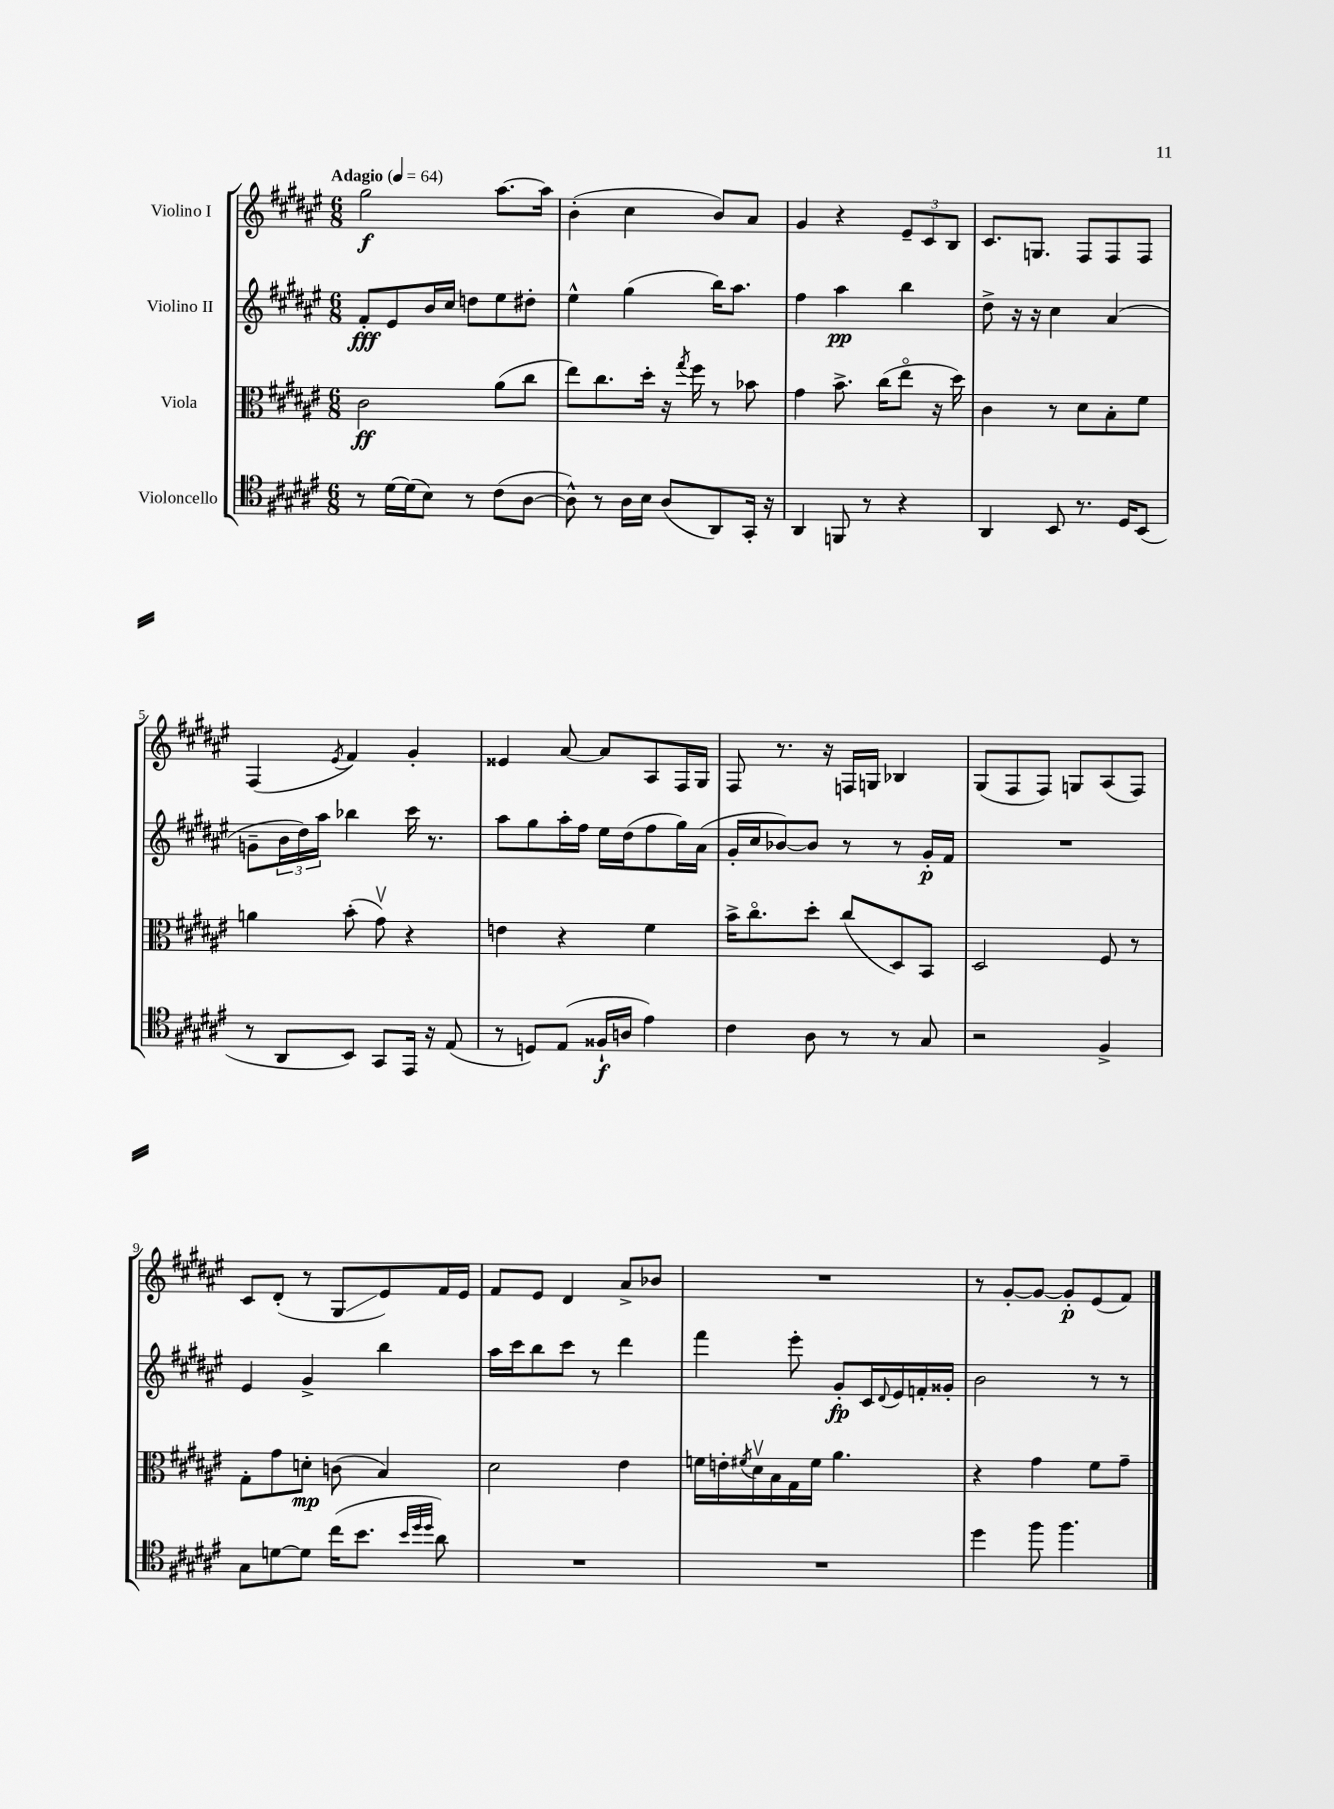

**kern	**kern	**kern	**kern
*staff4	*staff3	*staff2	*staff1
*clefC4	*clefC3	*clefG2	*clefG2
*k[f#c#g#d#a#e#]	*k[f#c#g#d#a#e#]	*k[f#c#g#d#a#e#]	*k[f#c#g#d#a#e#]
*M6/8	*M6/8	*M6/8	*M6/8
*MM64	*MM64	*MM64	*MM64
8r	2c#	8f#'	2gg#
[16d#	.	8e#	.
(16d#]	.	.	.
8B)	.	16b	.
.	.	16cc#	.
8r	.	8dd	.
(8c#	(8a#	8ee#	[8.aa#
[8A#	8cc#	8dd#'	.
.	.	.	16aa#]
=	=	=	=
8A#^^])	8ee#)	4ee#^^	(4b'
8r	8.cc#	.	.
16A#	.	(4gg#	4cc#
16B	16dd#'	.	.
(8A#	16r	.	.
.	8qgg#	.	.
.	16ff#	.	.
8AA#)	8r	16bb)	8b)
.	.	8.aa#	.
16GG#'	8b-	.	8a#
16r	.	.	.
=	=	=	=
4AA#	4g#	4ff#	4g#
8FF	8.b^	4aa#	4r
8r	.	.	.
.	(16cc#	.	.
4r	8ee#o	4bb	12e#~
.	.	.	12c#
.	16r	.	.
.	.	.	12B
.	16dd#)	.	.
=	=	=	=
4AA#	4c#	8dd#^	8.c#
.	.	16r	.
.	.	16r	8.G
8BB	8r	4cc#	.
8.r	8d#	.	8F#
.	8B'	(4a#	8F#
16D#	.	.	.
(8BB	8f#	.	8F#
=	=	=	=
8r	4a	8g~	(4F#
8AA#	.	24b	.
.	.	24dd#)	.
.	.	24aa#	.
.	.	.	8qe#
8BB)	(8b'	4bb-	4f#)
8GG#	8g#v)	.	.
16EE#	4r	16ccc#	4g#'
16r	.	8.r	.
(8E#	.	.	.
=	=	=	=
8r	4e	8aa#	4e##
8D)	.	8gg#	.
(8E#	4r	16aa#'	[8a#
.	.	16ff#	.
16F##`	.	16ee#	8a#]
16A	.	(16dd#	.
4e#)	4f#	8ff#	8A#
.	.	16gg#)	16F#
.	.	(16a#	16G#
=	=	=	=
4c#	16b^	16g#'	8F#
.	8.cc#o	16cc#	.
.	.	[8b-)	8.r
8A#	8dd#'	8b-]	.
.	.	.	16r
8r	(8cc#	8r	16F
.	.	.	16G
8r	8D#)	8r	4B-
8G#	8BB	16g#'	.
.	.	16f#	.
=	=	=	=
2r	2D#	2.r	(8G#
.	.	.	8F#
.	.	.	8F#)
.	.	.	8G
4F#^	8F#	.	(8A#
.	8r	.	8F#)
=	=	=	=
8G#	8G#'	4e#	8c#
[8d	8g#	.	(8d#'
8d]	8d'	4g#^	8r
(16cc#	(8c	.	8G#
8.b	.	.	.
.	4B)	4bb	8e#)
32qqb	.	.	.
32qqdd#	.	.	.
32qqdd#	.	.	.
8a#)	.	.	16f#
.	.	.	16e#
=	=	=	=
2.r	2d#	16aa#	8f#
.	.	16ccc#	.
.	.	8bb	8e#
.	.	8ccc#	4d#
.	.	8r	.
.	4e#	4ddd#	8a#^
.	.	.	8b-
=	=	=	=
2.r	16f	4fff#	2.r
.	16e'	.	.
.	8qf#	.	.
.	16d#v	.	.
.	16B	.	.
.	16G#	8eee#'	.
.	16f#	.	.
.	4.a#	8g#'	.
.	.	16c#	.
.	.	8qqd#	.
.	.	16e#	.
.	.	16f'	.
.	.	16g##'	.
=	=	=	=
4dd#	4r	2b	8r
.	.	.	[8g#'
8ff#	4g#	.	8g#_
4.ff#	.	.	8g#']
.	8f#	8r	(8e#
.	8g#~	8r	8f#)
==	==	==	==
*-	*-	*-	*-
